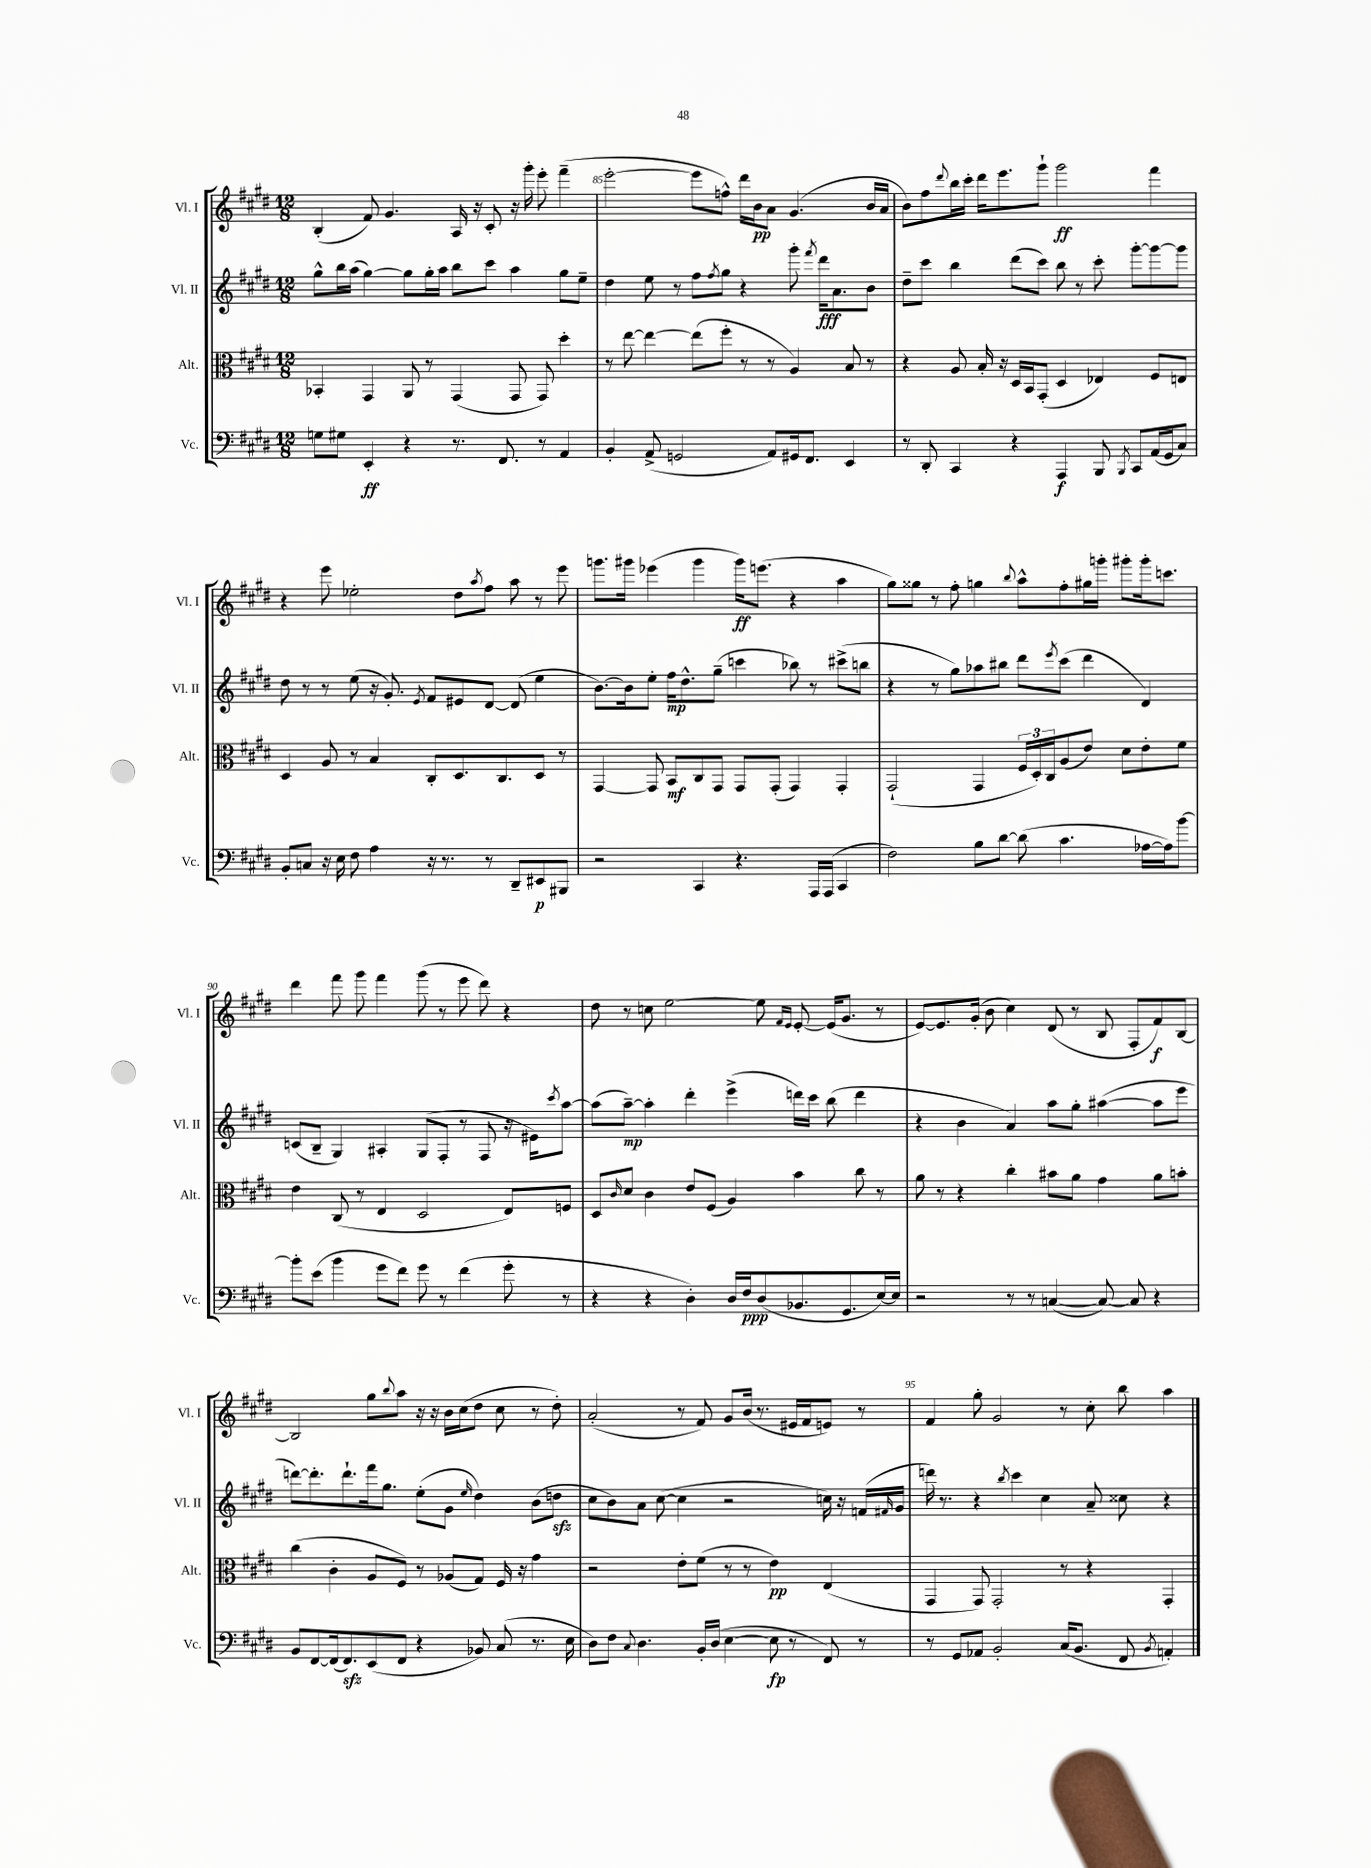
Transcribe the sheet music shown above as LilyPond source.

<<
\new StaffGroup <<
\new Staff = "s0" \with { instrumentName = "Vl. I" shortInstrumentName = "Vl. I" } {
    \clef treble \key e \major \numericTimeSignature \time 12/8
    b4-.( fis'8) gis'4. a16 r16 cis'8-. r16 gis'''16-. e'''8-. fis'''4--( |
    e'''2~-. e'''8 f''8-^) dis'''16 b'16\pp a'8 gis'4.( b'16 a'16 |
    b'8) fis''8 \appoggiatura { dis'''8 } b''16 cis'''16-. dis'''16 e'''8. gis'''8-! gis'''2\ff fis'''4 |
    r4 e'''8 ees''2-. dis''8 \acciaccatura { a''8 } fis''8 a''8 r8 e'''8 |
    g'''8. gis'''16 ees'''4( gis'''4 gis'''16\ff) e'''8.( r4 a''4 |
    gis''8) gisis''8 r8 fis''8-. g''4 \appoggiatura { b''8 } a''8-^ fis''8-. gis''16 g'''16-. gis'''8-. gis'''16-. c'''8. |
    dis'''4 fis'''8 gis'''8 fis'''4 gis'''8( r8 e'''8 dis'''8) r4 |
    dis''8 r8 c''8 e''2~ e''8 \grace { fis'16 e'16 } e'8~-. e'16( gis'8. r8 |
    e'8~) e'8. gis'16-.( b'8 cis''4) dis'8( r8 b8 fis8-. fis'8\f) b8~ |
    b2 gis''8 \appoggiatura { b''8 } a''8 r16 r16 b'16 cis''16( dis''8 cis''8 r8 dis''8-.) |
    a'2-.( r8 fis'8) gis'8 b'16( r8. eis'16 fis'16 e'8) r8 |
    fis'4 gis''8-. gis'2 r8 cis''8-. b''8 a''4 \bar "|." |
}
\new Staff = "s1" \with { instrumentName = "Vl. II" shortInstrumentName = "Vl. II" } {
    \clef treble \key e \major \numericTimeSignature \time 12/8
    gis''8-^ b''16 a''16( gis''4~) gis''8 gis''16-. a''16 b''8 cis'''8 a''4 gis''8 e''8-- |
    dis''4 e''8 r8 fis''8 \acciaccatura { fis''8 } gis''8 r4 gis'''8-. \acciaccatura { fis'''8 } dis'''16\fff a'8. b'8 |
    dis''8-- cis'''8 b''4 dis'''8( cis'''8) b''8 r8 cis'''8-. gis'''8~-. gis'''8~ gis'''8 |
    dis''8 r8 r8 e''8( r16 gis'8.-.) \acciaccatura { e'8 } fis'8 eis'8 dis'8~ dis'8( e''4 |
    b'8.~) b'16 e''8-. fis''16\mp dis''8.-^ gis''8--( c'''4 bes''8) r8 cis'''8->( b''8 |
    r4 r8 gis''8) aes''8 bis''8 dis'''8 \acciaccatura { e'''8 } cis'''8( dis'''4 dis'4) |
    c'8( b8-- gis4) ais4-. gis8( fis8-. r8 fis8 r16 eis'16) \acciaccatura { cis'''8 } a''8~ |
    a''8( a''8~--\mp) a''4-. dis'''4-. e'''4->( d'''16) cis'''16 b''8( d'''4 |
    r4 b'4 a'4) a''8 gis''8-. ais''4~( ais''8 e'''8 |
    d'''8~) d'''8.-. d'''8.-! fis'''16 gis''8. e''8-.( gis'8 \grace { e''16 } dis''4) b'8( d''8\sfz |
    cis''8 b'8) a'8 cis''8~( cis''4 r2 c''16) r16 f'16( \grace { fis'16 } gis'16 |
    d'''16) r8. r4 \acciaccatura { b''8 } cis'''4 cis''4 a'8-- cisis''8 r4 \bar "|." |
}
\new Staff = "s2" \with { instrumentName = "Alt." shortInstrumentName = "Alt." } {
    \clef alto \key e \major \numericTimeSignature \time 12/8
    bes,4-. gis,4 a,8 r8 gis,4( gis,8 gis,8) dis''4-. |
    r8 e''8~ e''4~ e''8( fis''8-. r8 r8 a4) b8 r8 |
    r4 a8 b16-. r16 dis16 b,16 gis,8-.( dis4 ees4) fis8 e8 |
    dis4 a8 r8 b4 cis8-. dis8. cis8. dis8 r8 |
    gis,4~ gis,8 b,8\mf cis8 gis,8 gis,8 gis,8-.( gis,4) gis,4-. |
    gis,2-!( gis,4 \tuplet 3/2 { fis16 dis16-.) cis16 } a8( e'8) dis'8 e'8-. fis'8 |
    e'4 cis8( r8 e4 dis2 e8) f8 |
    dis8 \grace { cis'16 } dis'8 cis'4 e'8 fis8( a4) b'4 cis''8 r8 |
    a'8 r8 r4 cis''4-. bis'8 a'8 gis'4 a'8 b'8-. |
    cis''4( cis'4-. a8 fis8) r8 aes8( gis8) fis16 r16 gis'4 |
    r2 e'8-. fis'8( r8 r8 e'4\pp) e4( |
    gis,4 gis,8) gis,2-. r8 r4 gis,4-. \bar "|." |
}
\new Staff = "s3" \with { instrumentName = "Vc." shortInstrumentName = "Vc." } {
    \clef bass \key e \major \numericTimeSignature \time 12/8
    g8 gis8 e,4-.\ff r4 r8. fis,8. r8 a,4 |
    b,4-. a,8->( g,2 a,8) gis,16 fis,8. e,4 |
    r8 dis,8-. cis,4 r4 a,,4\f b,,8 \acciaccatura { b,,8 } cis,8 a,16( gis,16 cis8) |
    b,8-. c8 r16 e16 fis8 a4 r16 r8. r8 dis,8-- eis,8\p bis,,8 |
    r2 cis,4 r4. a,,16 a,,16( cis,4 |
    fis2) b8 dis'8~ dis'8( cis'4. aes16~ aes16) b'8~ |
    b'8-. e'8( b'4 gis'8 fis'8) gis'8 r8 fis'4( gis'8-. r8 |
    r4 r4 dis4-.) dis16 fis16\ppp dis8( bes,8. gis,8. e16~) e16 |
    r2 r8 r8 c4~( c8~) c8 r4 |
    b,8 fis,8~ fis,16( fis,8.\sfz) e,8( fis,8 r4 bes,8) cis8( r8. e16 |
    dis8) fis8 \appoggiatura { cis8 } dis4. b,16-. dis16( e4~ e8\fp r8 fis,8) r8 |
    r8 gis,8 aes,8 b,2-. cis16( b,8. fis,8 \acciaccatura { b,8 } a,4-.) \bar "|." |
}
>>
>>
\layout { \context { \Score currentBarNumber = #84 \override BarNumber.break-visibility = ##(#f #t #t) barNumberVisibility = #(every-nth-bar-number-visible 5) } }
